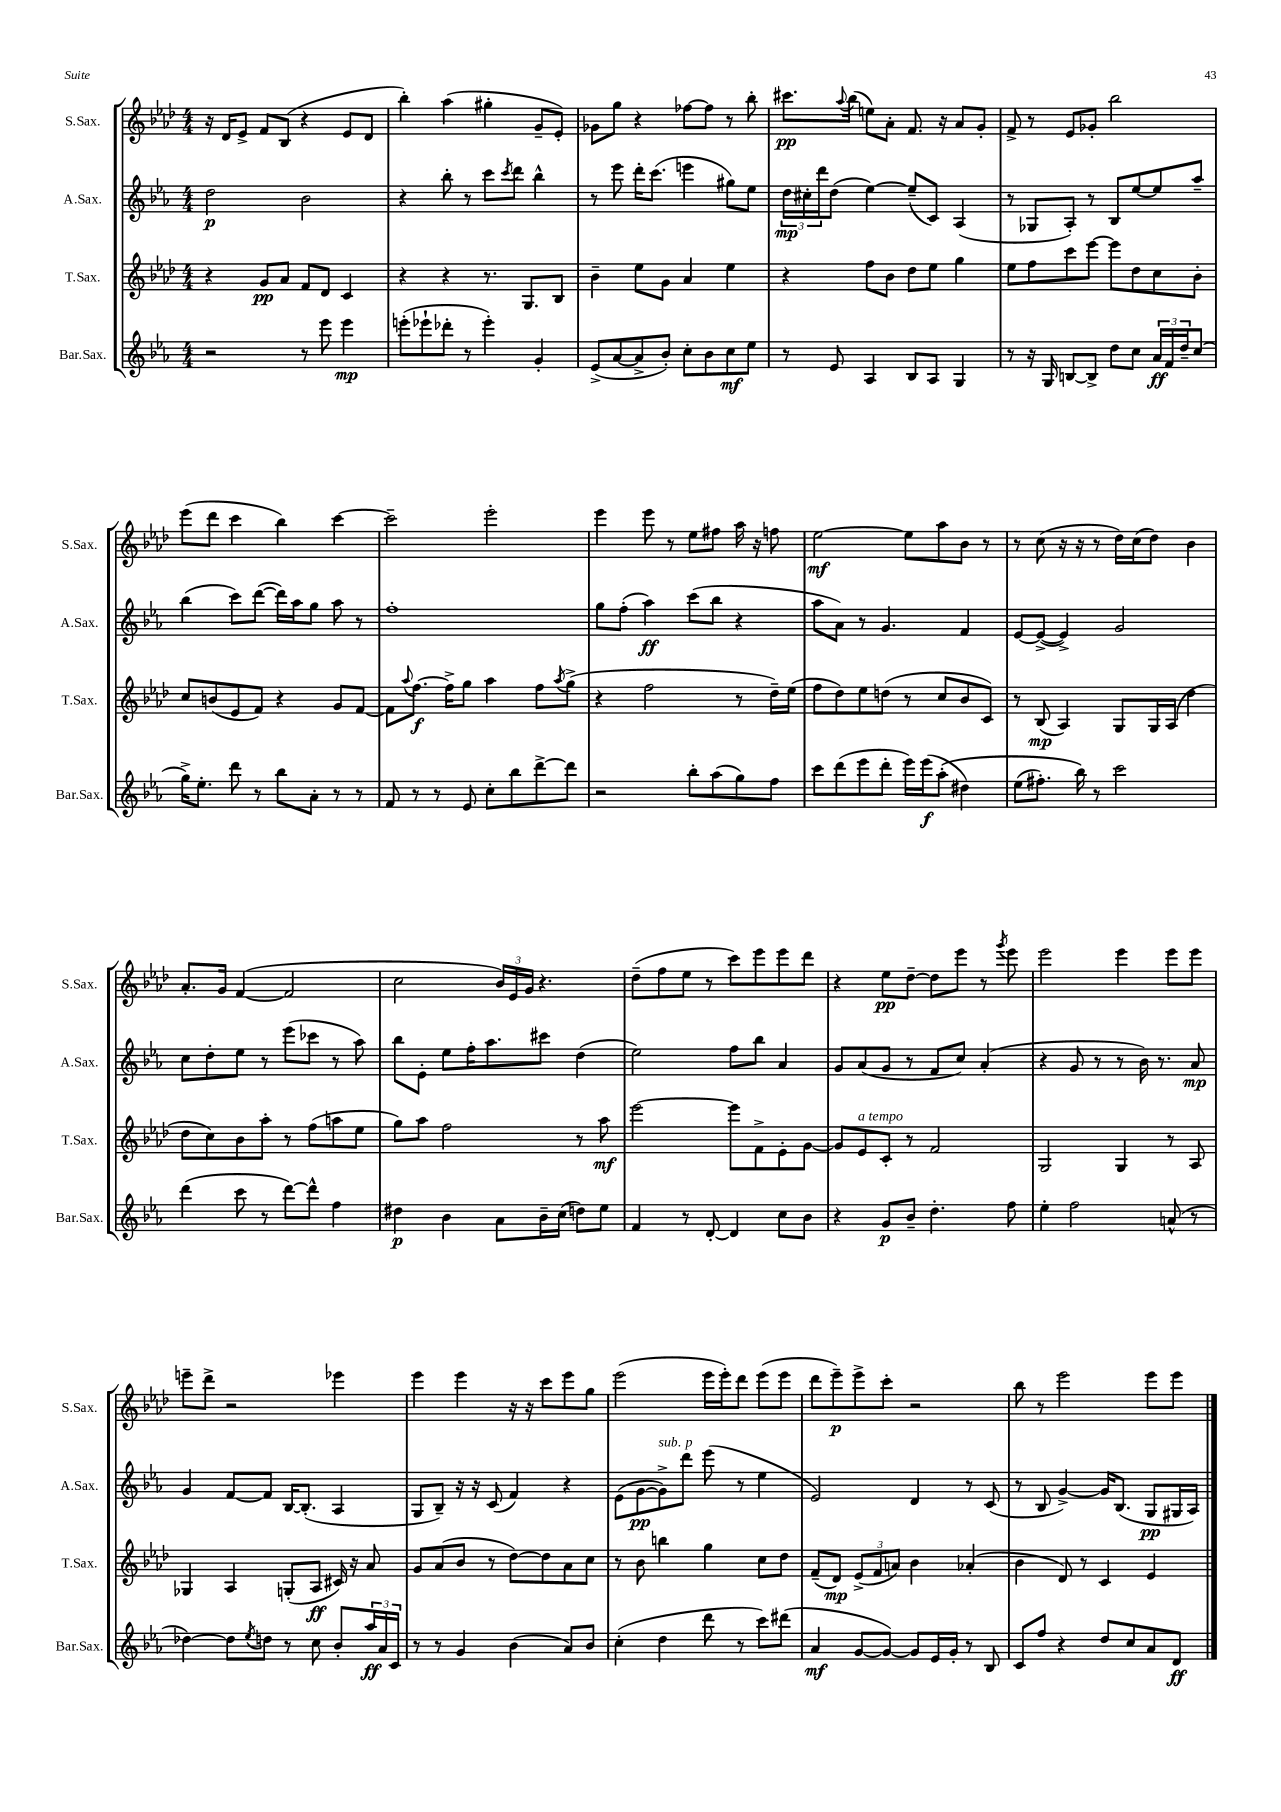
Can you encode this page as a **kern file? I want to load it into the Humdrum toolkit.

**kern	**kern	**kern	**kern
*staff4	*staff3	*staff2	*staff1
*clefG2	*clefG2	*clefG2	*clefG2
*k[b-e-a-]	*k[b-e-a-d-]	*k[b-e-a-]	*k[b-e-a-d-]
*M4/4	*M4/4	*M4/4	*M4/4
2r	4r	2dd	16r
.	.	.	16d-
.	.	.	8e-^
.	8g	.	8f
.	8a-	.	(8B-
8r	8f	2b-	4r
8eee-	8d-	.	.
4eee-	4c	.	8e-
.	.	.	8d-
=	=	=	=
(8eee'	4r	4r	4bb-')
8eee-`	.	.	.
8ddd-'	4r	8bb-'	(4aa-
8r	.	8r	.
4eee-')	8.r	8ccc	4gg#'
.	.	8qccc	.
.	.	8ddd	.
.	8.G	.	.
4g'	.	4bb-^^	8g~
.	8B-	.	8e-')
=	=	=	=
(8e-^	4b-~	8r	8g-
[8a-	.	8eee-	8gg
8a-^]	8ee-	16ddd'	4r
.	.	(8.ccc	.
8b-')	8g	.	.
8cc'	4a-	4eee	[8ff-
8b-	.	.	8ff-]
8cc	4ee-	8gg#)	8r
8ee-	.	8ee-	8bb-'
=	=	=	=
8r	4r	24dd	8.ccc#
.	.	24cc#'	.
.	.	24ddd	.
8e-	.	(8dd	.
.	.	.	8qqaa-
.	.	.	(16bb-
4A-	8ff	[4ee-)	8ee)
.	8b-	.	8a-'
8B-	8dd-	(8ee-~]	8.f
8A-	8ee-	8c)	.
.	.	.	16r
4G	4gg	(4A-	8a-
.	.	.	8g'
=	=	=	=
8r	8ee-	8r	8f^
16r	8ff	8G-	8r
16G	.	.	.
[8B	8ccc	8A-')	8e-
8B^]	[8eee-	8r	8g-'
8dd	8eee-]	8B-	2bb-
8cc	8dd-	[8ee-	.
24a-	8cc	8ee-]	.
24f	.	.	.
24dd~	.	.	.
(8cc	8b-'	8aa-~	.
=	=	=	=
16gg^)	8cc	(4bb-	(8eee-
8.ee-'	.	.	.
.	(8b	.	8ddd-
8ddd	8e-	8ccc)	4ccc
8r	8f)	([8ddd	.
8bb-	4r	16ddd])	4bb-)
.	.	16aa-	.
8a-'	.	8gg	.
8r	8g	8aa-	[4ccc
8r	[8f	8r	.
=	=	=	=
8f	8f]	1ff'	2ccc~]
.	8qqaa-	.	.
8r	[8.ff	.	.
8r	.	.	.
.	16ff^]	.	.
8e-	8gg	.	.
8cc'	4aa-	.	2eee-'
8bb-	.	.	.
[8ddd^	8ff	.	.
.	8qaa-	.	.
8ddd]	(8gg^	.	.
=	=	=	=
2r	4r	8gg	4eee-
.	.	(8ff'	.
.	2ff	4aa-)	8eee-
.	.	.	8r
8bb-'	.	(8ccc	8ee-
(8aa-	.	8bb-	8ff#
8gg)	8r	4r	16aa-
.	.	.	16r
8ff	16dd-~)	.	8ff
.	(16ee-	.	.
=	=	=	=
8ccc	8ff	8aa-	[2ee-
(8ddd	8dd-)	8a-)	.
8eee-	8ee-	8r	.
8ddd'	(8dd	4.g	.
16eee-)	8r	.	8ee-]
(16eee-	.	.	.
&(8aa-'	8cc	.	8aa-
4dd#)	8b-	4f	8b-
.	8c)	.	8r
=	=	=	=
(8ee-	8r	[8e-	8r
8.ff#')	(8B-	(8e-^_	(8cc
.	4A-)	4e-^])	16r
16bb-&)	.	.	16r
8r	.	.	8r
2ccc	8G	2g	16dd-)
.	.	.	(16cc
.	16G	.	8dd-)
.	(16A-	.	.
.	4dd-	.	4b-
=	=	=	=
(4ddd	8dd-	8cc	8.a-'
.	8cc)	8dd'	.
.	.	.	16g
8ccc	8b-	8ee-	([4f
8r	8aa-'	8r	.
[8ddd)	8r	(8eee-	2f]
8ddd^^]	(8ff	8ccc-	.
4ff	8aa	8r	.
.	8ee-	8aa-)	.
=	=	=	=
4dd#	8gg)	8bb-	2cc
.	8aa-	8e-'	.
4b-	2ff	8ee-	.
.	.	16ff'	.
.	.	8.aa-	.
8a-	.	.	24b-)
.	.	.	24e-
.	.	.	24g
16b-~	.	8ccc#	4.r
(16cc	.	.	.
8dd)	8r	(4dd	.
8ee-	8aa-	.	.
=	=	=	=
4f	[2eee-	2ee-)	(8dd-~
.	.	.	8ff
8r	.	.	8ee-
[8d'	.	.	8r
4d]	8eee-]	8ff	8ccc)
.	8f^	8bb-	8eee-
8cc	8e-'	4a-	8eee-
8b-	[8g	.	8ddd-
=	=	=	=
4r	8g]	8g	4r
.	8e-	(8a-	.
8g	8c'	8g	8ee-
8b-~	8r	8r	[8dd-~
4.dd'	2f	8f	8dd-]
.	.	8cc)	8eee-
.	.	(4a-'	8r
.	.	.	8qggg
8ff	.	.	8eee-
=	=	=	=
4ee-'	2G	4r	2eee-
2ff	.	8g	.
.	.	8r	.
.	4G	8r	4eee-
.	.	16b-)	.
.	.	8.r	.
(8a^^	8r	.	8eee-
8r	8A-	8a-	8eee-
=	=	=	=
[4dd-)	4G-	4g	8eee~
.	.	.	8ddd-^
8dd-]	4A-	[8f	2r
8qee-	.	.	.
8dd	.	8f]	.
8r	(8G'	[16B-	.
.	.	(8.B-']	.
8cc	8A-	.	.
8b-'	16c#)	4A-	4eee-
.	16r	.	.
24aa-	8a-	.	.
24a-	.	.	.
24c	.	.	.
=	=	=	=
8r	8g	8G	4eee-
8r	(8a-	8B-~)	.
4g	8b-	16r	4eee-
.	.	16r	.
.	8r	(8c	.
(4b-	[8dd-)	4f)	16r
.	.	.	16r
.	8dd-]	.	8ccc
8a-)	8a-	4r	8eee-
8b-	8cc	.	8gg
=	=	=	=
(4cc'	8r	(8e-	(2eee-
.	8b-	[8g	.
4dd	4bb	8g^])	.
.	.	8ddd	.
8ddd	4gg	(8eee-	16eee-
.	.	.	16eee-')
8r	.	8r	8ddd-
8ccc)	8cc	4ee-	(8eee-
(8ddd#	8dd-	.	8eee-
=	=	=	=
4a-	(8f~	2e-)	8ddd-
.	8d-)	.	8eee-~)
[8g	(12e-^	.	8eee-^
.	12f	.	.
8g_)	.	.	8ccc'
.	12a)	.	.
8g]	4b-	4d	2r
16e-	.	.	.
16g'	.	.	.
8r	(4a-'	8r	.
8B-	.	(8c	.
=	=	=	=
8c	4b-	8r	8bb-
8ff	.	8B-	8r
4r	8d-)	[4g^)	2eee-
.	8r	.	.
8dd	4c	16g]	.
.	.	(8.B-	.
8cc	.	.	.
8a-	4e-	8G	8eee-
8d	.	16G#	8eee-
.	.	16A-)	.
==	==	==	==
*-	*-	*-	*-
